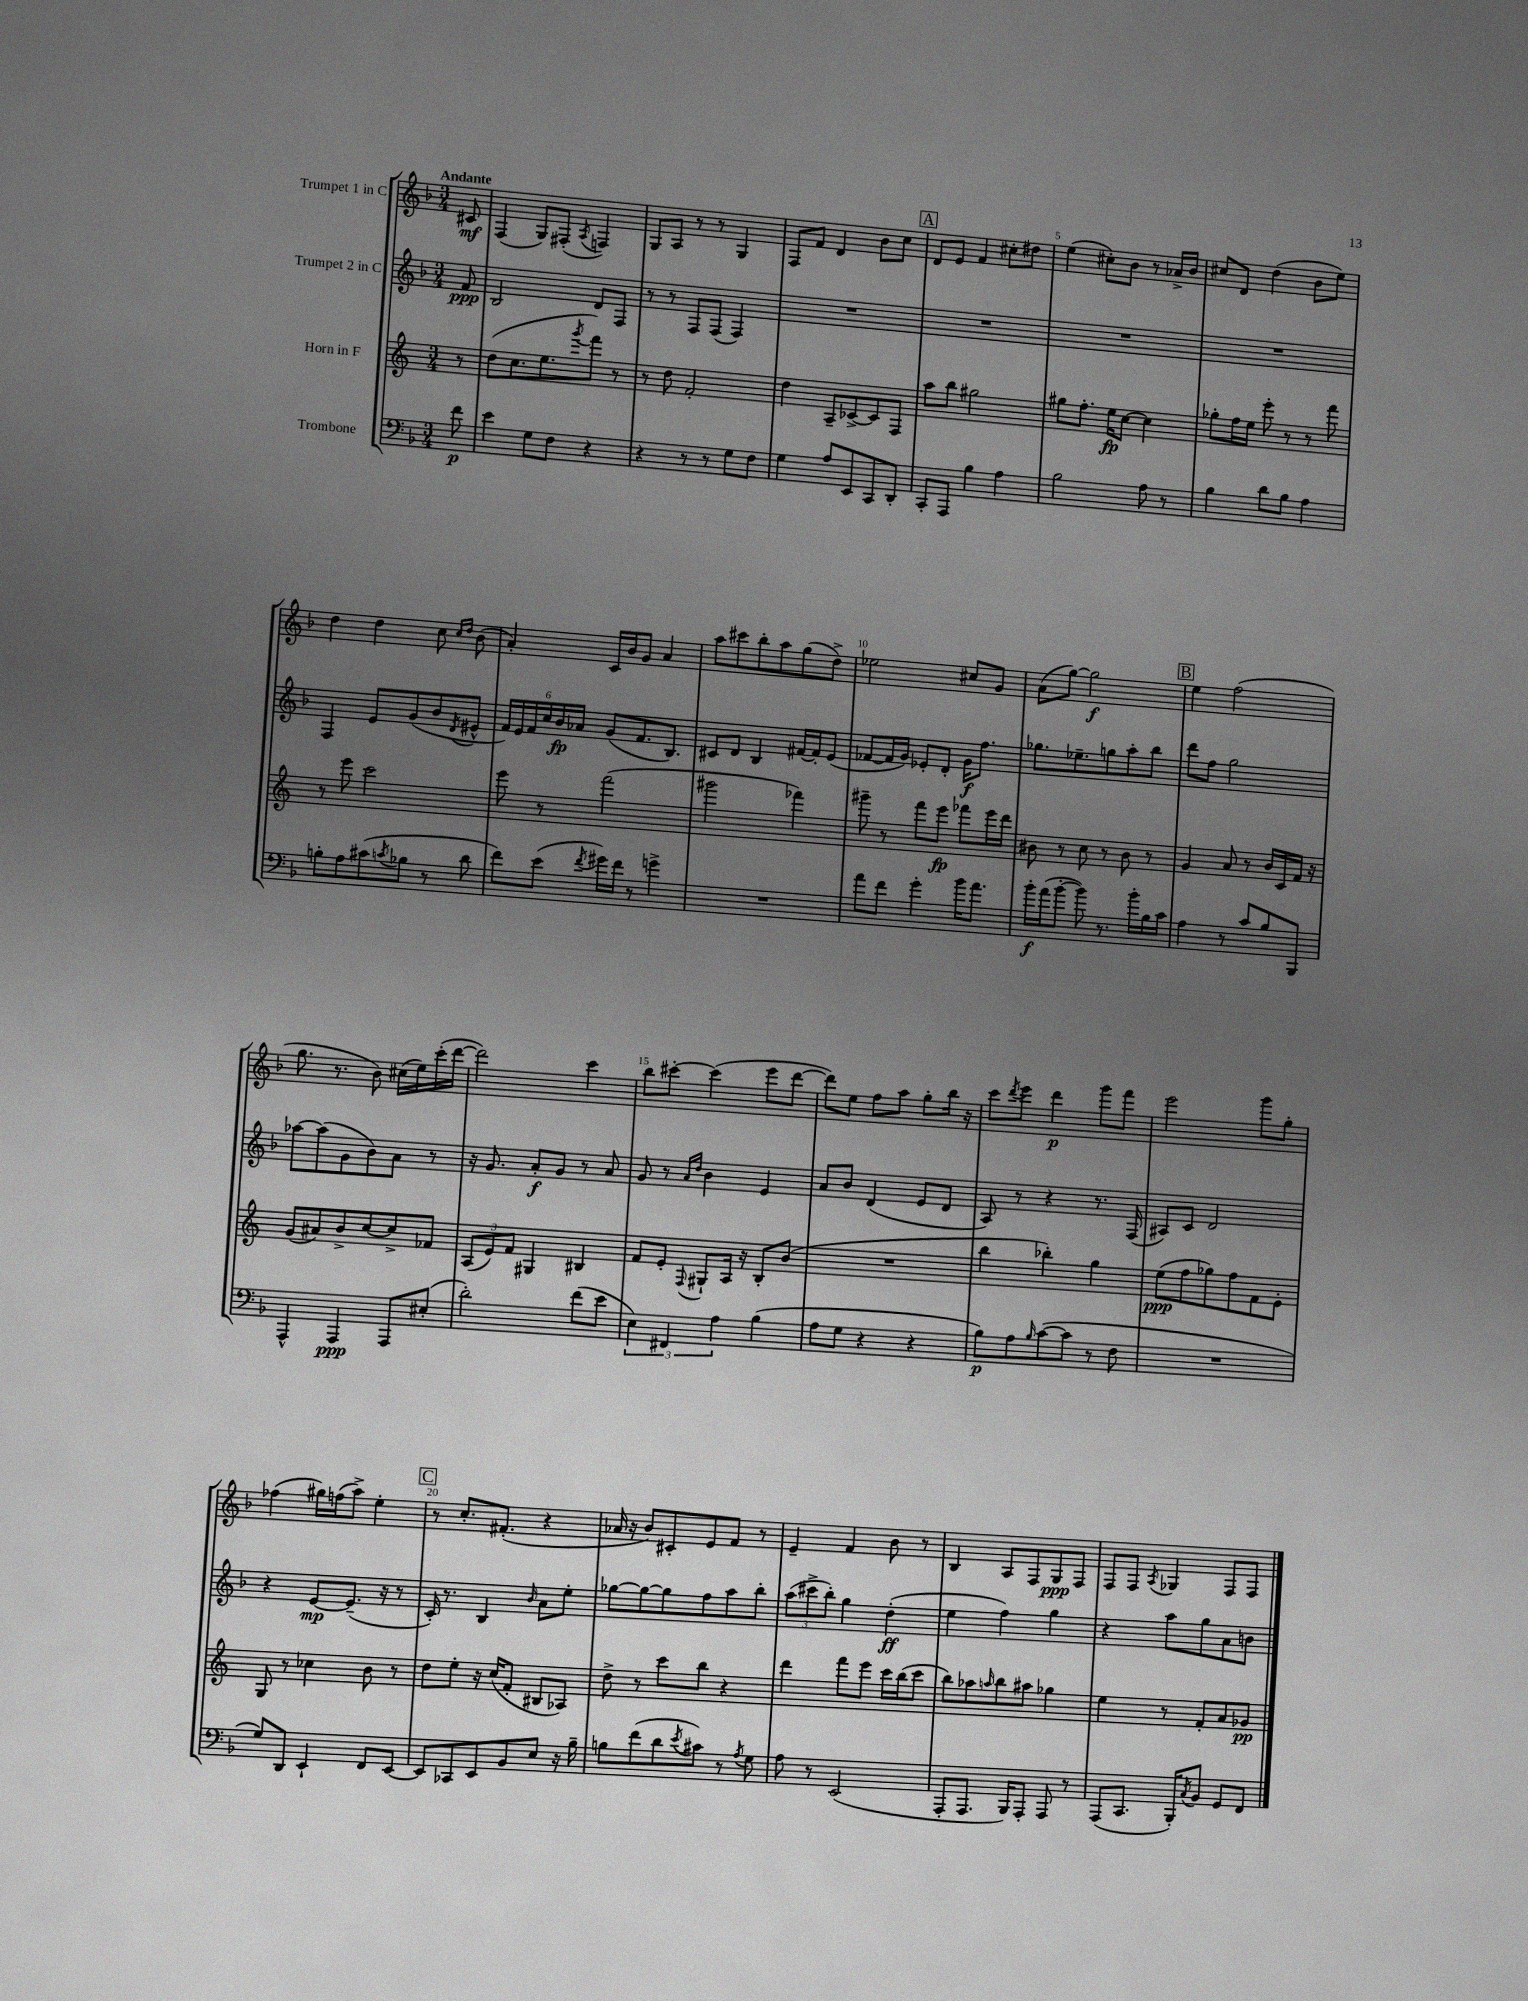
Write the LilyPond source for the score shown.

<<
\new StaffGroup <<
\new Staff = "s0" \with { instrumentName = "Trumpet 1 in C" } {
    \clef treble \key f \major \numericTimeSignature \time 3/4 \partial 8 \tempo "Andante"
    cis'8\mf |
    f4( g8) fis8-.( \acciaccatura { a8 } f4) |
    g8 a8 r8 r8 g4 |
    f8 f'8 d'4 bes'8 c''8 |
    \mark \markup { \box "A" } d'8 e'8 f'4 cis''8-. dis''8 |
    e''4( cis''8-.) bes'8 r8 aes'16-> bes'16 |
    cis''8 d'8 d''4( bes'8 e''8) |
    d''4 d''4 c''8 \grace { c''16 d''16 } bes'8( |
    a'4-.) c'16 bes'16 g'8 a'4 |
    a''8 cis'''8 bes''8-. a''8 g''8( d''8->) |
    ees''2 cis''8 g'8 |
    a'8( g''8~) g''2\f |
    \mark \markup { \box "B" } e''4 f''2( |
    g''8. r8. bes'8) cis''16( e''16) c'''16-.( d'''16~ |
    d'''2) c'''4 |
    bes''8 cis'''8~-. cis'''4( e'''8 d'''8~ |
    d'''8) e''8 f''8 a''8 g''8-. bes''16 r16 |
    c'''8 \acciaccatura { d'''8 } e'''8 d'''4\p g'''8 f'''8 |
    e'''2 g'''8 g''8-. |
    fes''4( gis''16) f''16( a''8->) e''4-. |
    \mark \markup { \box "C" } r8 c''8.-. fis'8.-.( r4 |
    aes'16 r16 bes'8) cis'8-. e'8 f'8 r8 |
    e'4-- f'4 bes'8 r8 |
    bes4 a8 f8 g8\ppp f8 |
    f8 f8 \acciaccatura { a8 } ges4 f8 f8 \bar "|." |
}
\new Staff = "s1" \with { instrumentName = "Trumpet 2 in C" } {
    \clef treble \key f \major \numericTimeSignature \time 3/4 \partial 8
    f'8\ppp |
    bes2 d'8 f8 |
    r8 r8 f8 f8( f4) |
    R2. |
    \mark \markup { \box "A" } R2. |
    R2. |
    R2. |
    f4 e'8 g'8( bes'8 \acciaccatura { d'8 } eis'8-^ |
    \tuplet 6/4 { f'16) e'16 f'16 c''16 bes'16\fp aes'16 } g'8( f'8. bes8.) |
    cis'8 d'8 bes4 fis'16~ fis'16-. e'8( |
    fes'8~ fes'16 g'16) ees'8-. d'8-. g'16\f f''8. |
    ges''8. ees''8.-- g''8 a''8-. bes''8 |
    \mark \markup { \box "B" } d'''8 f''8 g''2 |
    aes''8~ aes''8( g'8 bes'8) a'8 r8 |
    r16 g'8. a'8-.\f g'8 r8 a'8 |
    g'8 r8 \grace { a'16 d''16 } bes'4 e'4 |
    a'8 bes'8 d'4( e'8 d'8 |
    a8) r8 r4 r8. f16( |
    ais8) c'8 d'2 |
    r4 e'8~\mp e'8.--( r16 r8 |
    \mark \markup { \box "C" } c'16-.) r8. bes4 \grace { bes'16 } a'8 e''8-. |
    ges''8~ ges''8~ ges''8 f''8 a''8 bes''8-. |
    \tuplet 3/2 { a''8( cis'''8-> bes''8-.) } g''4 d''4-.\ff( |
    e''4 f''4) g''4 |
    r4 a''8 g''8 a'8 b'8 \bar "|." |
}
\new Staff = "s2" \with { instrumentName = "Horn in F" } {
    \clef treble \key c \major \numericTimeSignature \time 3/4 \partial 8
    r8 |
    d''8( c''8. e''8. \acciaccatura { g'''8 } f'''8) r8 |
    r8 d''8 f'2-. |
    d''4 a8-- ces'8~-> ces'8 f8 |
    \mark \markup { \box "A" } a''8 b''8 gis''2 |
    gis''8 f''8.-. e''16\fp c''8~ c''4 |
    ges''8-. f''16 e''16 e'''8-. r8 r8 f'''8 |
    r8 e'''8 c'''2 |
    e'''8 r8 f'''2( |
    gis'''2 fes'''4) |
    gis'''8-- r8 f'''8 e'''8\fp fes'''8 e'''16 d'''16 |
    bis'8 r8 c''8 r8 bis'8 r8 |
    \mark \markup { \box "B" } g'4 a'8 r8 b'16 c'16 f'16 r16 |
    g'8( ais'8) b'8-> c''8~ c''8-> fes'8 |
    \tuplet 3/2 { a8( e'8) f'8 } gis4 bis4 |
    f'8 e'8-. \appoggiatura { f8 } gis8-! a16 r16 b8-. b'8( |
    R2. |
    b''4 bes''4-.) g''4 |
    e''8\ppp( f''8 ges''8) f''8 f'8 e'8-. |
    g8 r8 ces''4 b'8 r8 |
    \mark \markup { \box "C" } d''8 e''8-. r16 c''16( f'8-. bis8 aes8) |
    d''8-> r8 c'''8 b''8 r4 |
    d'''4 f'''8 e'''8 c'''16 b''16( c'''8 |
    b''8) aes''8 \grace { a''16 } b''8 ais''8 ges''4 |
    e''4 r8 f'8-. a'8 ges'8\pp \bar "|." |
}
\new Staff = "s3" \with { instrumentName = "Trombone" } {
    \clef bass \key f \major \numericTimeSignature \time 3/4 \partial 8
    f'8\p |
    e'4 g8 f8 r4 |
    r4 r8 r8 g8 f8 |
    g4 a8 e,8 c,8 d,8-. |
    \mark \markup { \box "A" } c,8-. a,,8 bes4 a4 |
    bes2 a8 r8 |
    bes4 d'8 bes8 a4 |
    b8-. a8 cis'8( \acciaccatura { c'8 } bes8 r8 d'8 |
    f'8) e'8( \acciaccatura { f'8 } gis'16) f'16 r8 g'4-> |
    R2. |
    a'8 f'8 g'4-. bes'16 a'8. |
    bes'16-.\f a'16( bes'8~-. bes'8) r8. bes'16-. bes16 c'16 |
    \mark \markup { \box "B" } a4 r8 c'8 bes8 bes,,8 |
    a,,4-^ a,,4\ppp a,,8 eis8-.( |
    d'2-.) f'8( e'8 |
    \tuplet 3/2 { e4) fis,4 a4 } bes4( |
    a8 g8 r4 r4 |
    bes8\p) a8 \grace { bes16 } c'8~( c'8 r8 f8 |
    R2. |
    g8) d,8 e,4-! f,8 e,8~ |
    \mark \markup { \box "C" } e,8 ces,8 e,8 bes,8 e8 r16 bes16-- |
    b8 f'8( d'8 \acciaccatura { e'8 } cis'8) r8 \acciaccatura { a8 } g8 |
    a8 r8 e,2( |
    a,,8-. a,,8. bes,,16) a,,8-. a,,8 r8 |
    a,,8( c,8. bes,,16-.) \acciaccatura { c8 } bes,8 g,8 f,8 \bar "|." |
}
>>
>>
\layout { \context { \Score \override BarNumber.break-visibility = ##(#f #t #t) barNumberVisibility = #(every-nth-bar-number-visible 5) } }
